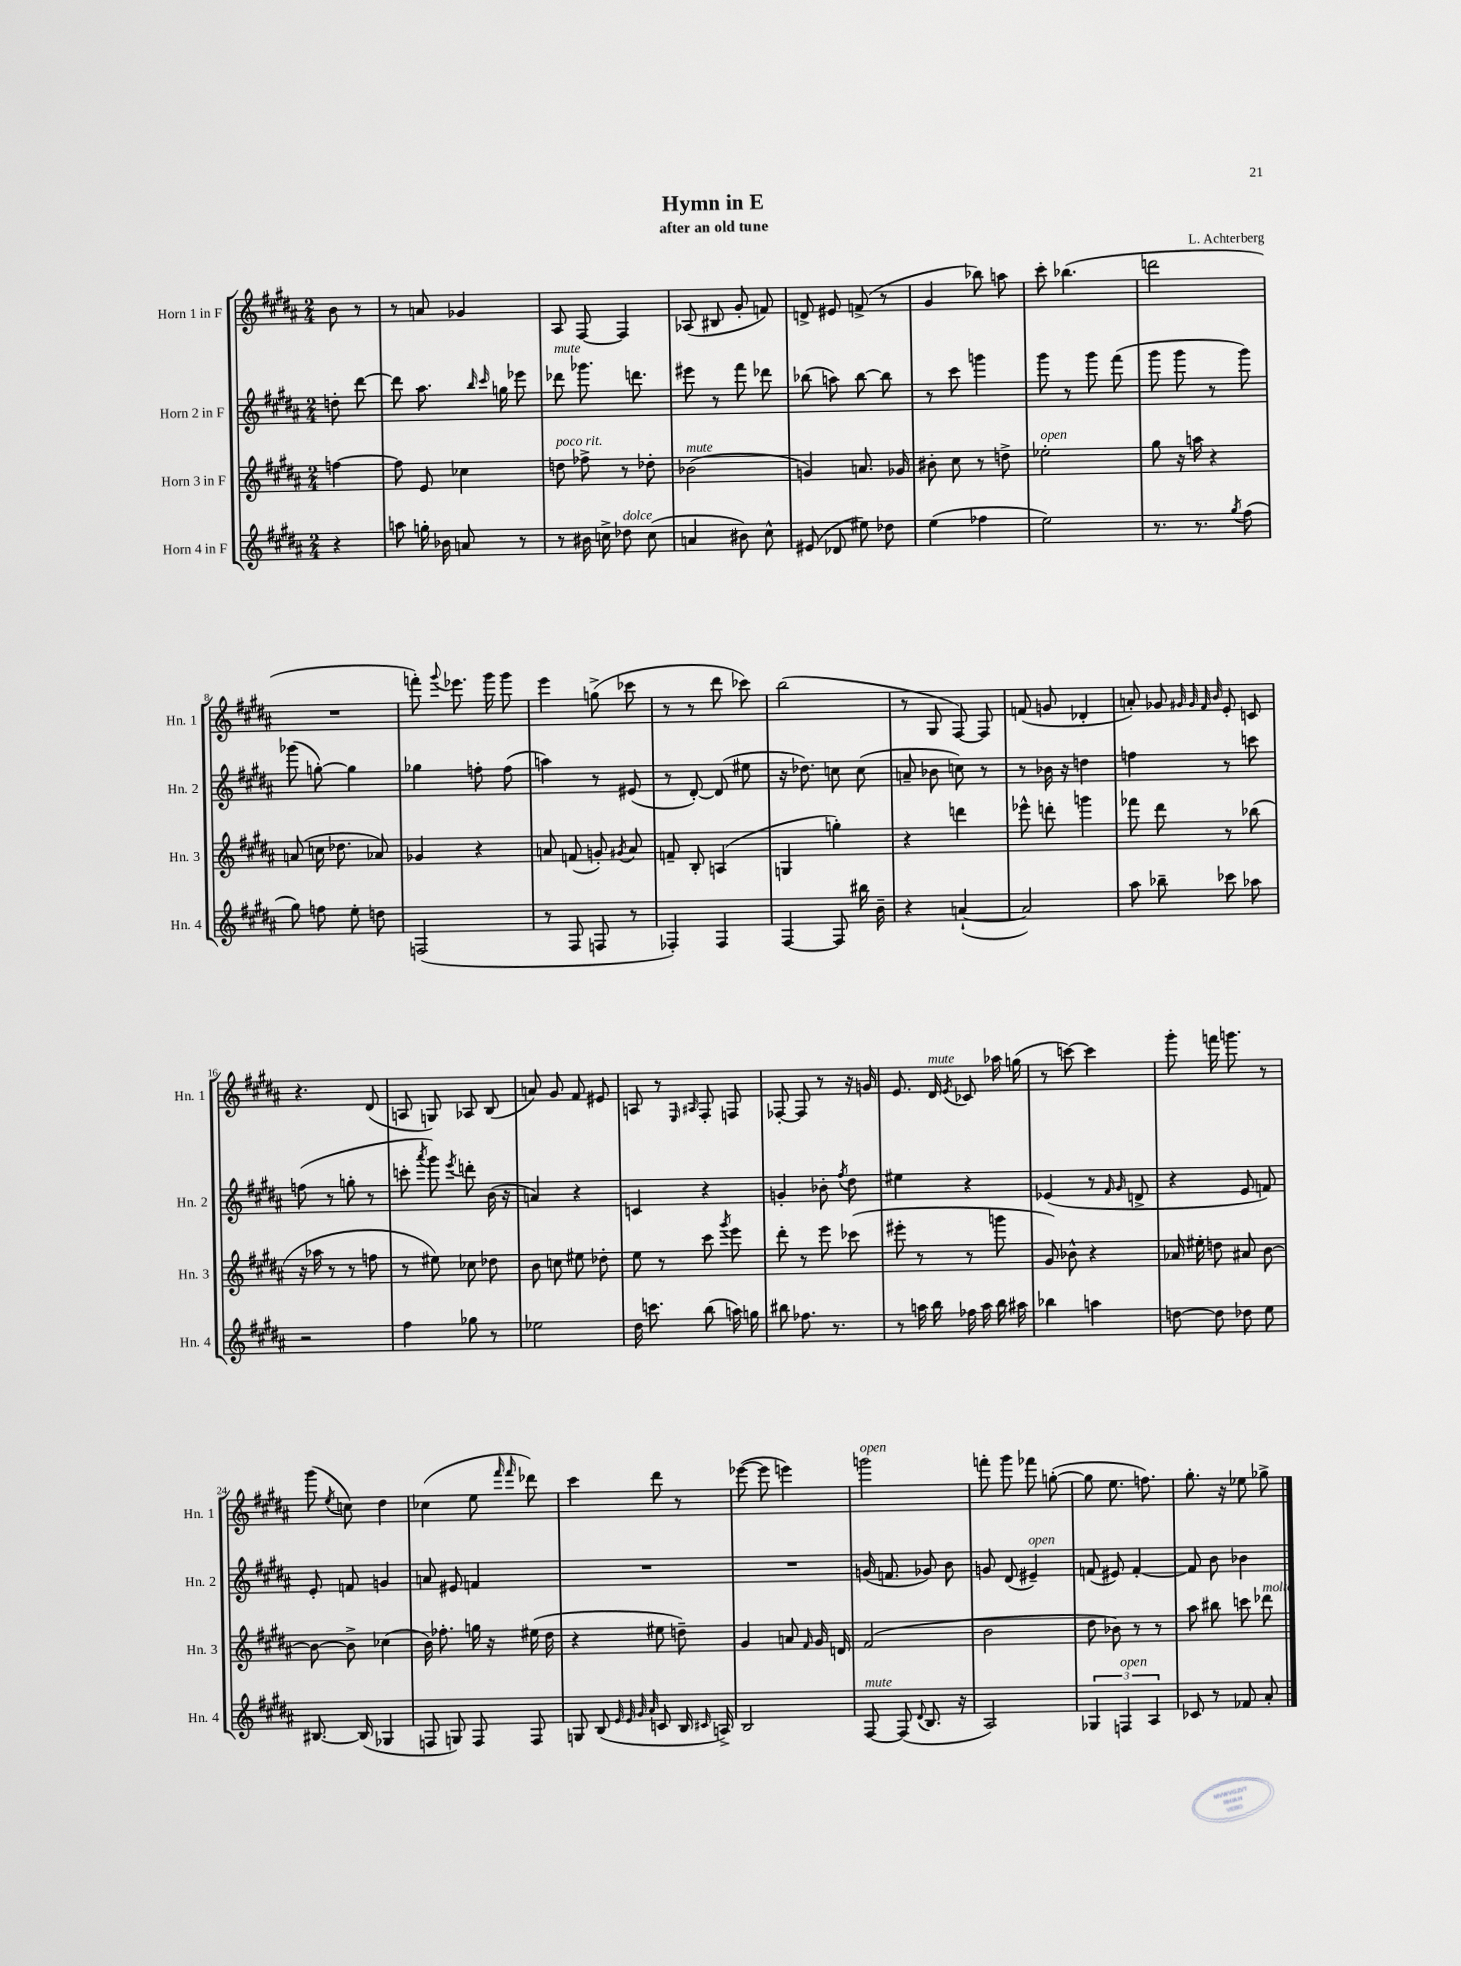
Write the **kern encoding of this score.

**kern	**kern	**kern	**kern
*part4	*part3	*part2	*part1
*staff4	*staff3	*staff2	*staff1
*I"Horn 4 in F	*I"Horn 3 in F	*I"Horn 2 in F	*I"Horn 1 in F
*I'Hn. 4	*I'Hn. 3	*I'Hn. 2	*I'Hn. 1
*clefG2	*clefG2	*clefG2	*clefG2
*k[f#c#g#d#a#]	*k[f#c#g#d#a#]	*k[f#c#g#d#a#]	*k[f#c#g#d#a#]
*M2/4	*M2/4	*M2/4	*M2/4
=	=	=	=
4r	[4ffn\	8ddn'\	8b\
.	.	[8ddd#\	8r
=1	=1	=1	=1
8aan\	8ff\]	8ddd#\]	8r
16ggn'\	8e/	8.aa#\	8an/
16b-X\	.	.	.
8an/	4cc-X\	.	4g-X/
.	.	16qqbb/	.
.	.	16qqccc#/	.
.	.	16ggn\	.
8r	.	8eee-X\	.
=2	=2	=2	=2
!	!	!LO:TX:a:i:t=mute	!
!	!LO:TX:a:i:t=poco rit.	!	!
8r	8ddn\	8ddd-X\	8A#/
16b#X\	8ff-X^\	8.ggg-X\	[8F#/
16ccn^\	.	.	.
!LO:TX:a:i:t=dolce	!	!	!
8dd-X\	8r	.	4F#/]
.	.	8.dddn\	.
(8cc\	8dd-X'\	.	.
=3	=3	=3	=3
!	!LO:TX:a:i:t=mute	!	!
4an/	(2b-X\	8eee#X\	(8A-X/
.	.	8r	8B#X/
8b#X\)	.	8fff#\	8g#'/
8cc#^^\	.	8ddd-X\	8fn/)
=4	=4	=4	=4
(8e#X/	4gn/)	(8bb-X\	8dn^/
8d-X/	.	8aan\)	8e#X/
8ee#X\)	8.an/	[8bb-\	(8fn^/
8dd-X\	.	8bb-\]	8r
.	16g-X/	.	.
=5	=5	=5	=5
(4ee\	8b#X'\	8r	4g#/
.	8cc#\	8ccc#\	.
4ff-X\	8r	4gggn\	8bb-X\)
.	8ddn^\	.	8aan\
=6	=6	=6	=6
!	!LO:TX:a:i:t=open	!	!
2ee\)	2ee-X'\	8ggg#\	8ccc#'\
.	.	8r	(4.bb-X\
.	.	8ggg#\	.
.	.	(8fff#\	.
=7	=7	=7	=7
8.r	8gg#\	8ggg#\	2dddn\
.	16r	8ggg#\	.
8.r	16aan\	.	.
.	4r	8r	.
8qgg#/	.	.	.
(8ff#\	.	8ggg#\)	.
!!LO:LB:g=z
=8	=8	=8	=8
8gg#\)	(8an/	(8ggg-X\	2r
8ffn\	16ccn\	[8ggn'\)	.
.	8.dd-X\	.	.
8ee'\	.	4gg\]	.
8ddn\	8a-X/)	.	.
=9	=9	=9	=9
(2Fn/	4g-X/	4gg-X\	8fffn'\)
.	.	.	8qqggg#/
.	.	.	8.eee-X\
.	4r	8ffn'\	.
.	.	.	16ggg#\
.	.	(8ff\	8ggg#\
=10	=10	=10	=10
8r	8an/	4aan\)	4eee\
8F#/	(8fn/	.	.
8Fn/	8gn'/)	8r	(8ggn^\
.	8qg#X/	.	.
8r	8a/	(8e#X/	8ccc-X\
=11	=11	=11	=11
4F-X'/)	8fn~/	8r	8r
.	8B'/	[8d#'/)	8r
4F-/	(4An/	(8d#/]	8ddd#\
.	.	8ee#X\	8ccc-X\)
=12	=12	=12	=12
[4F#/	4Gn/	16r	(2bb\
.	.	8.dd-X\)	.
8F#/]	4ggn'\)	8ccn\	.
16bb#X\	.	(8cc\	.
16b~\	.	.	.
=13	=13	=13	=13
4r	4r	8an~/	8r
.	.	8b-X\	8G#/
([4an`/	4dddn\	8ccn\)	[8F#/)
.	.	8r	8F#/]
=14	=14	=14	=14
2a/])	8eee-X^^\	8r	(8fn/
.	8dddn'\	16b-X\	8gn/
.	.	16r	.
.	4gggn\	4ddn\	4d-X'/
=15	=15	=15	=15
8aa#\	8fff-X\	4ffn\	8an'/)
8bb-X~\	8ddd#\	.	8g-X/
.	.	.	32qqg#X/
.	.	.	32qqg#/
.	.	.	32qqf#/
.	.	.	32qqb/
8ccc-X\	8r	8r	8e'/
8aa-X\	(8bb-X\	8cccn\	8cn/
!!LO:LB:g=z
=16	=16	=16	=16
2r	16r	(8ffn\	4.r
.	16aa-X\	.	.
.	8r	8r	.
.	8r	8ggn'\	.
.	8ffn\	8r	(8d#/
=17	=17	=17	=17
4ff#\	8r	8cccn'\	8An/
.	.	8qaaa#/	.
.	8ee#X\)	8ggg#\)	8Gn/)
.	.	8qeee/	.
8gg-X\	8cc-X\	8dddn'\	8A-X/
8r	8dd-X\	(16b\	(8B/
.	.	16r	.
=18	=18	=18	=18
2ee-X\	8b\	4an/)	8an/)
.	8ccn\	.	8g#/
.	8ee#X\	4r	8f#/
.	8dd-X'\	.	8e#X/
=19	=19	=19	=19
16dd#\	8ee\	4cn/	8An/
8.cccn\	.	.	.
.	8r	.	8r
.	.	.	16qqE/
.	.	.	16qqA#X/
(8bb\	8ccc#\	4r	8F#'/
.	8qggg#/	.	.
16aan\)	8eee\	.	8Fn/
16ggn\	.	.	.
=20	=20	=20	=20
8bb#X\	8ddd#'\	4gn'/	[8F-X'/
8.ff-X\	8r	.	8F-/]
.	8eee\	8b-X'\	8r
8.r	.	.	.
.	.	8qff#/	.
.	(8ccc-X\	8dd#\	16r
.	.	.	16gn/
=21	=21	=21	=21
8r	8eee#X'\	4ee#X\	8.e/
16aan\	8r	.	.
!	!	!	!LO:TX:a:i:t=mute
16bb\	.	.	16d#/
.	.	.	8qe/
16ff-X\	8r	4r	8c-X/
16aa\	.	.	.
16bb\	8gggn\	.	16aa-X\
16aa#X\	.	.	(16ggn\
=22	=22	=22	=22
4bb-X\	8g#/)	(4e-X/	8r
.	8b-X^^\	.	[8cccn\)
4aan\	4r	8r	4ccc\]
.	.	16qqf#/	.
.	.	16qqg#/	.
.	.	8dn^/	.
=23	=23	=23	=23
[8ddn\	16a-X/	4r	8ggg#'\
.	16ee#X'\	.	.
8dd\]	8ddn\	.	16fffn\
.	.	.	8.gggn\
8dd-X\	8a#X/	8e/	.
8ee\	[8b\	8fn/)	8r
!!LO:LB:g=z
=24	=24	=24	=24
[8.B#X/	8b\_	8e'/	(8ggg#\
.	.	.	8qee/
.	8b^\]	8fn/	8ccn\)
(16B#/]	.	.	.
4G-X/	(4cc-X\	4gn/	4dd#\
=25	=25	=25	=25
8Fn/	16b\)	8an/	(4cc-X\
.	8.ff-X'\	.	.
8Gn/)	.	8e#X/	.
8F/	16ggn\	4fn/	8ee\
.	16r	.	.
.	.	.	16qqfff#/
.	.	.	16qqfff#/
8F/	(16ee#X\	.	8ddd-X\)
.	16dd#\	.	.
=26	=26	=26	=26
8Gn/	4r	2r	4ccc#\
(8B/	.	.	.
32qqe/	.	.	.
32qqe/	.	.	.
32qqg#/	.	.	.
32qqa#/	.	.	.
8cn/	8ee#X\	.	8ddd#\
16B/	8ddn~\)	.	8r
16qqc#X/	.	.	.
16An^/)	.	.	.
=27	=27	=27	=27
2B/	4g#/	2r	([8eee-X\
.	.	.	8eee-\]
.	8an/	.	4eeen\)
.	16qqf#/	.	.
.	16g#/	.	.
.	16dn/	.	.
=28	=28	=28	=28
!	!	!	!LO:TX:a:i:t=open
!LO:TX:a:i:t=mute	!	!	!
[8F#/	(2f#/	(16gn/	2gggn\
.	.	8.fn/	.
(8F#/]	.	.	.
8qqd#/	.	.	.
8.B/	.	8g-X/)	.
.	.	8b\	.
16r	.	.	.
=29	=29	=29	=29
2A#/)	2b\	8gn/	8fffn'\
.	.	(8d#/	8ggg#\
!	!	!LO:TX:a:i:t=open	!
.	.	4e#X~/)	8fff-X\
.	.	.	([8ggn'\
=30	=30	=30	=30
6G-X/	8dd#\	(8fn/	8gg\]
.	8b-X\)	8e#X/)	8.ee\
!LO:TX:a:i:t=open	!	!	!
6Fn/	.	.	.
.	8r	[4f'/	.
.	.	.	8.ffn\)
6A#/	.	.	.
.	8r	.	.
=31	=31	=31	=31
8c-X/	8aa#\	8f/]	8.gg#'\
8r	8bb#X\	8b\	.
.	.	.	16r
8f-X/	8cccn\	4b-X\	8ee-X\
!	!LO:TX:a:i:t=molto	!	!
8a#'/	8ddd-X\	.	8gg-X^\
==	==	==	==
*-	*-	*-	*-
